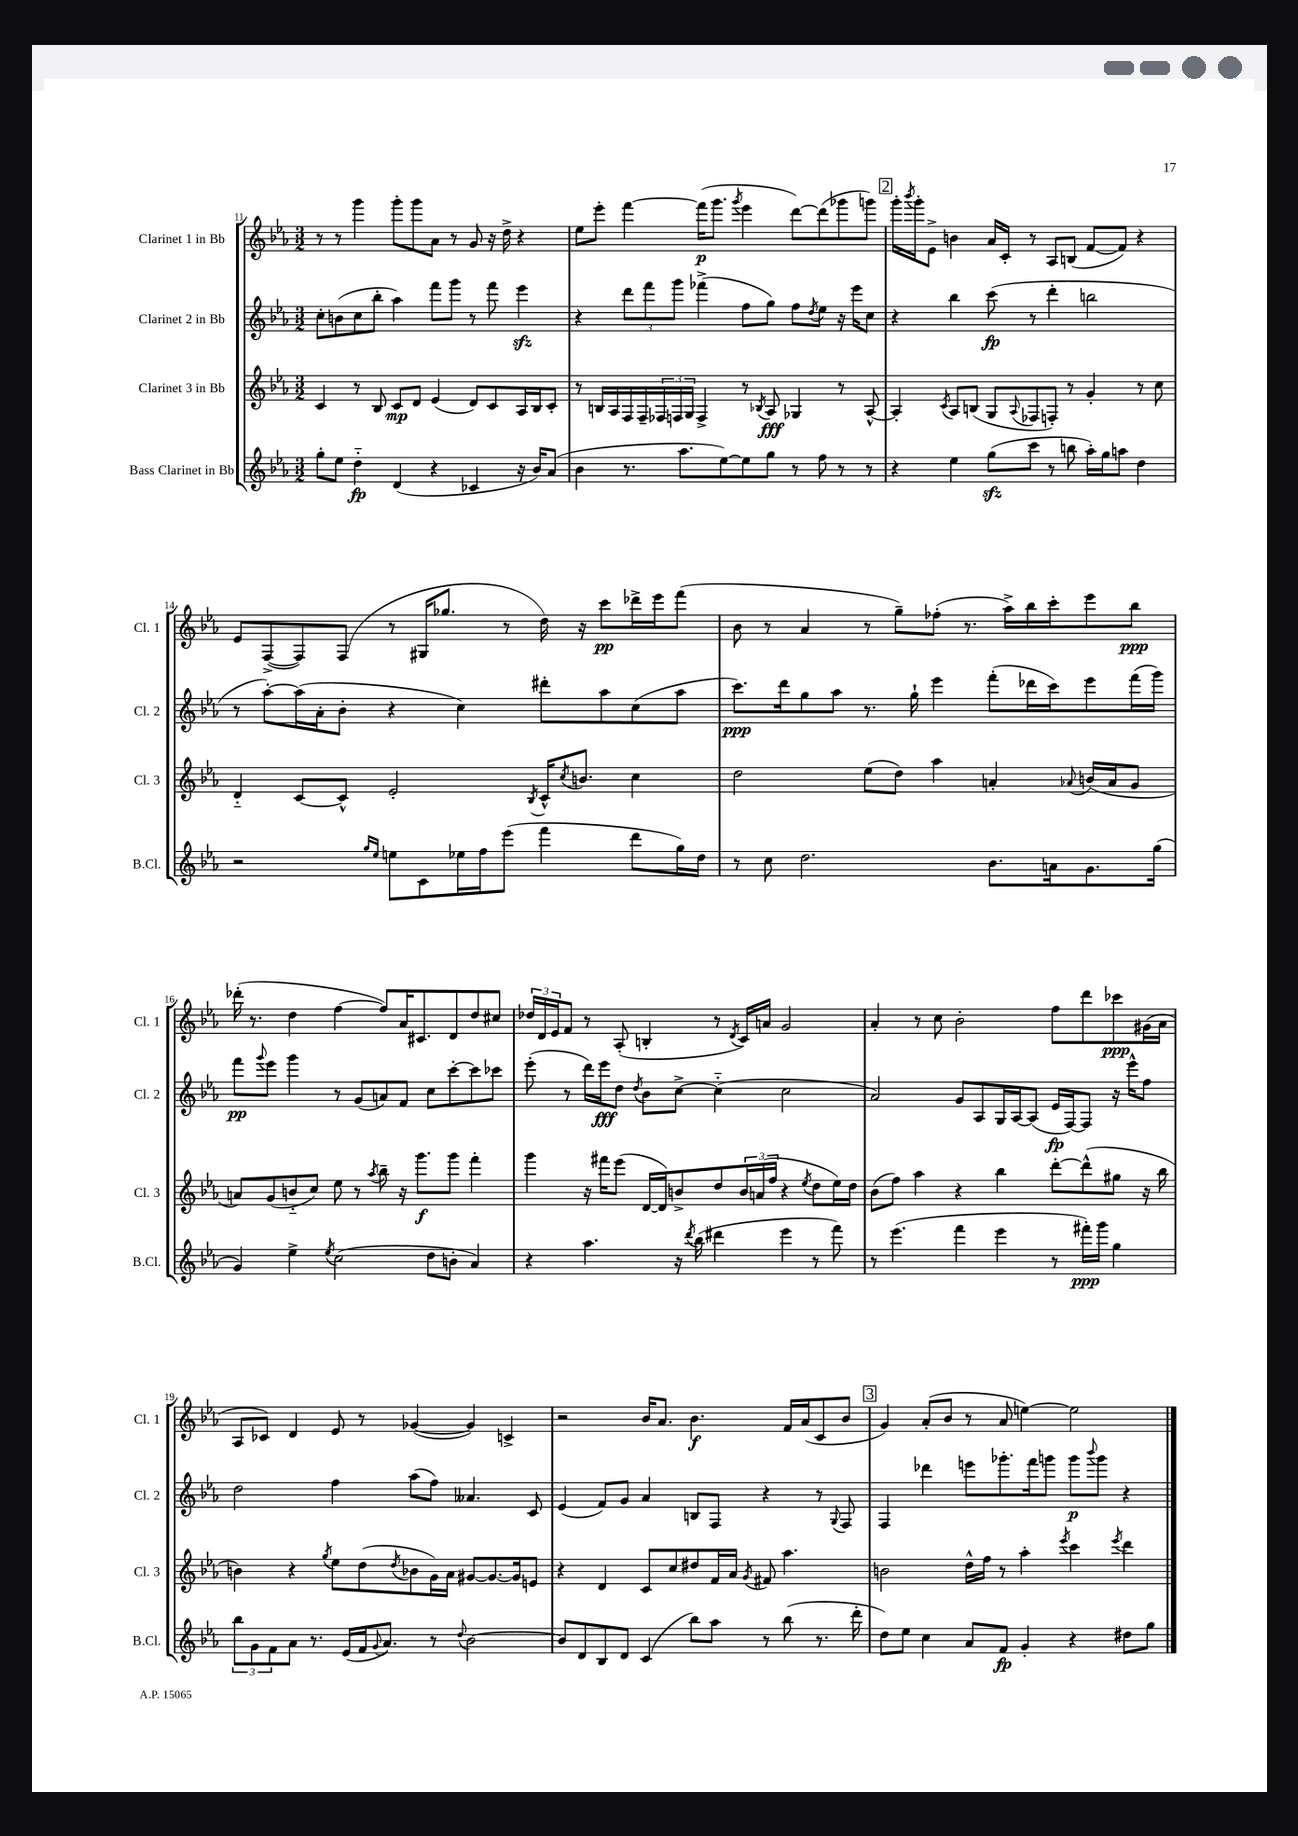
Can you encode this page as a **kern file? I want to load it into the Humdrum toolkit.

**kern	**dynam	**kern	**dynam	**kern	**dynam	**kern	**dynam
*part4	*part4	*part3	*part3	*part2	*part2	*part1	*part1
*staff4	*staff4	*staff3	*staff3	*staff2	*staff2	*staff1	*staff1
*I"Bass Clarinet in Bb	*	*I"Clarinet 3 in Bb	*	*I"Clarinet 2 in Bb	*	*I"Clarinet 1 in Bb	*
*I'B.Cl.	*	*I'Cl. 3	*	*I'Cl. 2	*	*I'Cl. 1	*
*clefG2	*	*clefG2	*	*clefG2	*	*clefG2	*
*k[b-e-a-]	*	*k[b-e-a-]	*	*k[b-e-a-]	*	*k[b-e-a-]	*
*M3/2	*	*M3/2	*	*M3/2	*	*M3/2	*
=11	=11	=11	=11	=11	=11	=11	=11
8gg'\L	.	4c/	.	8cc'\L	.	8r	.
8ee-\J	.	.	.	(8bn\	.	8r	.
4dd\	fp	8r	.	8cc\	.	4ggg\	.
.	.	8B-/	.	8bb-'\J	.	.	.
(4d/	.	8c/L	mp	4aa-\)	.	8ggg'\L	.
.	.	8d/J	.	.	.	8ggg\	.
4r	.	(4e-/	.	8fff\L	.	8a-\J	.
.	.	.	.	8ggg\J	.	8r	.
4c-X/	.	8d/L)	.	8r	.	8g/	.
.	.	8c/	.	8fff\	.	16r	.
.	.	.	.	.	.	16dd^\	.
16r	.	16A-/L	.	4eee-zz\	.	4r	.
16b-/KL)	.	16B-/J	.	.	.	.	.
(8a-/J	.	8c'/J	.	.	.	.	.
=12	=12	=12	=12	=12	=12	=12	=12
4b-\	.	8r	.	4r	.	8ee-\L	.
.	.	16Bn/LL	.	.	.	8eee-'\J	.
.	.	16A-/	.	.	.	.	.
8.r	.	16F/	.	12ddd\L	.	[4fff\	.
.	.	16F~/	.	.	.	.	.
.	.	.	.	12fff\	.	.	.
.	.	24F-X/	.	.	.	.	.
.	.	24Fn/	.	12ggg\J	.	.	.
8.aa-\L	.	.	.	.	.	.	.
.	.	24G/JJ	.	.	.	.	.
.	.	4F^/	.	(4fff-X^\	.	(16fff\KL]	p
.	.	.	.	.	.	8.ggg\J	.
[8ee-\)	.	.	.	.	.	.	.
.	.	.	.	.	.	8qggg/	.
8ee-\]	.	8r	.	8ff\L	.	4eee-\	.
.	.	8qB-X/	.	.	.	.	.
8gg\J	.	8A-/	fff	8gg\J)	.	.	.
8r	.	4G-X/	.	8ff\L	.	[8ddd\L)	.
.	.	.	.	8qdd/	.	.	.
8ff\	.	.	.	8ee-\J	.	(8ddd\]	.
8r	.	8r	.	16r	.	8ggg-X\	.
.	.	.	.	16eee-\KL	.	.	.
8r	.	[8A-^^/	.	8cc\J	.	8gggn\J)	.
!!LO:REH:place=s1:t=2
=13	=13	=13	=13	=13	=13	=13	=13
4r	.	4A-'/]	.	4r	.	16ggg'\LL	.
.	.	.	.	.	.	8qbbb-/	.
.	.	.	.	.	.	16ggg'\J	.
.	.	.	.	.	.	8e-^\J	.
.	.	8qc/	.	.	.	.	.
4ee-\	.	8A-/L	.	4bb-\	.	4bn\	.
.	.	(8Bn/J	.	.	.	.	.
(8ggzz\L	.	8G/L	.	(8ccc\	fp	16a-/LL	.
.	.	.	.	.	.	16c'/JJ	.
.	.	8qqA-/	.	.	.	.	.
8ccc\J	.	8F-X/	.	8r	.	8r	.
8r	.	8Fn'/J)	.	4ddd'\	.	8A-/L	.
8bbn\	.	8r	.	.	.	(8Bn/J	.
16aa-'\LL)	.	4g'/	.	2bbn\	.	[8f/L	.
16gg\J	.	.	.	.	.	.	.
8aan\J	.	.	.	.	.	8f/J])	.
4dd\	.	8r	.	.	.	4r	.
.	.	8cc\	.	.	.	.	.
!!LO:LB:g=z
=14	=14	=14	=14	=14	=14	=14	=14
2r	.	4d/	.	8r	.	8e-/L	.
.	.	.	.	[8aa-'\L)	.	([8F^/	.
.	.	[8c/L	.	(16aa-\L]	.	8F/])	.
.	.	.	.	16a-'\J	.	.	.
.	.	8c^^/J]	.	8b-'\J	.	(8F/J	.
16qqgg/LL	.	.	.	.	.	.	.
16qqee-/JJ	.	.	.	.	.	.	.
8een\L	.	2e-'/	.	4r	.	8r	.
8c\	.	.	.	.	.	16G#X/KL	.
.	.	.	.	.	.	8.gg-X/J	.
16ee-X\L	.	.	.	4cc\)	.	.	.
16ff\J	.	.	.	.	.	.	.
(8eee-\J	.	.	.	.	.	8r	.
.	.	8qB-/	.	.	.	.	.
4fff\	.	16c^^/KL	.	8ddd#X'\L	.	16dd\)	.
.	.	8qcc/	.	.	.	.	.
.	.	8.bn/J	.	.	.	16r	.
.	.	.	.	8aa-\	.	8ccc\L	pp
8ddd\L	.	4cc\	.	(8cc\	.	16ddd-X^\L	.
.	.	.	.	.	.	16eee-\J	.
16gg\L)	.	.	.	8aa-\J	.	(8fff\J	.
16dd\JJ	.	.	.	.	.	.	.
=15	=15	=15	=15	=15	=15	=15	=15
8r	.	2dd\	.	8.ccc\L)	ppp	8b-\	.
8cc\	.	.	.	.	.	8r	.
.	.	.	.	16ddd\k	.	.	.
2.dd\	.	.	.	8gg\	.	4a-/	.
.	.	.	.	8aa-\J	.	.	.
.	.	(8ee-\L	.	8.r	.	8r	.
.	.	8dd\J)	.	.	.	8gg~\L)	.
.	.	.	.	16gg`\	.	.	.
.	.	4aa-\	.	4eee-\	.	(8ff-X'\J	.
.	.	.	.	.	.	8.r	.
8.b-\L	.	4an'/	.	(8fff'\L	.	.	.
.	.	.	.	.	.	16aa-^\LL)	.
.	.	.	.	16ddd-X\L	.	16bb-\	.
16an\k	.	.	.	16ccc\J)	.	16ccc'\J	.
.	.	8qqa-X/	.	.	.	.	.
8.g\	.	(16bn/LL	.	8eee-\	.	8eee-\	.
.	.	16a-/J	.	.	.	.	.
.	.	8g/J	.	(16fff\L	.	8bb-\J	ppp
(16gg\Jk	.	.	.	16ggg\JJ)	.	.	.
!!LO:LB:g=z
=16	=16	=16	=16	=16	=16	=16	=16
4g/)	.	8an/L)	.	8fff\L	pp	(16ddd-X'\	.
.	.	.	.	.	.	8.r	.
.	.	.	.	8qqggg/	.	.	.
.	.	(8g/	.	8eee-\J	.	.	.
4ee-^\	.	8bn/	.	4ggg\	.	4dd\	.
.	.	8cc/J)	.	.	.	.	.
8qee-/	.	.	.	.	.	.	.
(2cc\	.	8ee-\	.	8r	.	[4ff\	.
.	.	8r	.	(8g/L	.	.	.
.	.	8qaa-/	.	.	.	.	.
.	.	8bb-~\	.	8an/)	.	8ff/L])	.
.	.	16r	.	8f/J	.	16a-/K	.
.	.	8.ggg\L	f	.	.	8.c#X/	.
8dd\L	.	.	.	8cc\L	.	.	.
8bn'\J	.	8ggg\J	.	[8ccc'\	.	8d/	.
4a-/)	.	4fff'\	.	8ccc\]	.	8dd/	.
.	.	.	.	8ccc-X\J	.	8cc#X/J	.
=17	=17	=17	=17	=17	=17	=17	=17
4r	.	4ggg\	.	(8eee-'\	.	24dd-X/LL	.
.	.	.	.	.	.	24d/	.
.	.	.	.	.	.	24e-/J	.
.	.	.	.	8r	.	8f/J	.
4.aa-\	.	16r	.	16ddd\LL)	.	8r	.
.	.	16fff#X\KL	.	16eee-\J	fff	.	.
.	.	(8eee-\J	.	8dd\J	.	(8A-'/	.
.	.	.	.	8qdd/	.	.	.
.	.	[16d/LL	.	8b-\L	.	4Bn'/	.
.	.	16d/J])	.	.	.	.	.
16r	.	8bn^/	.	[8cc^\J	.	.	.
8qddd/	.	.	.	.	.	.	.
(16bb-\	.	.	.	.	.	.	.
4ddd#X\	.	8dd/	.	(4cc\]	.	8r	.
.	.	.	.	.	.	8qd/	.
.	.	24b/L	.	.	.	16c/LL)	.
.	.	(24an/	.	.	.	.	.
.	.	.	.	.	.	16an/JJ	.
.	.	24ff/JJ	.	.	.	.	.
4eee-\	.	4r	.	2cc\	.	2g/	.
.	.	8qee-/	.	.	.	.	.
8r	.	8dd\L	.	.	.	.	.
8fff\)	.	16ee-\L)	.	.	.	.	.
.	.	16dd\JJ	.	.	.	.	.
=18	=18	=18	=18	=18	=18	=18	=18
8r	.	(8b-\L	.	2a-/)	.	4a-'/	.
(4.eee-\	.	8ff\J)	.	.	.	.	.
.	.	4aa-\	.	.	.	8r	.
.	.	.	.	.	.	8cc\	.
4fff\	.	4r	.	8g/L	.	2b-'\	.
.	.	.	.	8A-/	.	.	.
4eee-\	.	4bb-\	.	16G/L	.	.	.
.	.	.	.	[16A-/J	.	.	.
.	.	.	.	(8A-/J]	.	.	.
8r	.	[8ddd'\L	.	16e-/LL	fp	8ff\L	.
.	.	.	.	[16F/J)	.	.	.
16fff#X'\LL)	ppp	(8ddd^^\]	.	8F/J]	.	8ddd\	.
16ggg\JJ	.	.	.	.	.	.	.
4gg\	.	8gg#X\J	.	16r	.	8ccc-X\	ppp
.	.	.	.	16eee-^^\KL	.	.	.
.	.	16r	.	8ff\J	.	(16g#X\L	.
.	.	16bb-\	.	.	.	16a-\JJ	.
!!LO:LB:g=z
=19	=19	=19	=19	=19	=19	=19	=19
12bb-\L	.	4bn\)	.	2dd\	.	8A-/L	.
12g\	.	.	.	.	.	.	.
.	.	.	.	.	.	8c-X/J)	.
12f\	.	.	.	.	.	.	.
8a-\J	.	4r	.	.	.	4d/	.
8.r	.	.	.	.	.	.	.
.	.	8qgg/	.	.	.	.	.
.	.	8ee-\L	.	4ff\	.	8e-/	.
(16e-/LL	.	.	.	.	.	.	.
16f/J	.	(8dd\	.	.	.	8r	.
8qqg/	.	.	.	.	.	.	.
8.a-/J)	.	.	.	.	.	.	.
.	.	8qdd/	.	.	.	.	.
.	.	8b-X\	.	(8aa-\L	.	([4g-X/	.
8r	.	16g\L)	.	8ff\J)	.	.	.
.	.	16a-\JJ	.	.	.	.	.
8qqdd/	.	.	.	.	.	.	.
[2b-\	.	[8g#X/L	.	4.a--X/	.	4g-/])	.
.	.	8.g#/_	.	.	.	.	.
.	.	.	.	.	.	4cn^/	.
.	.	16g#/k]	.	.	.	.	.
.	.	8en/J	.	8c/	.	.	.
=20	=20	=20	=20	=20	=20	=20	=20
8b-/L]	.	4r	.	(4e-/	.	2r	.
8d/	.	.	.	.	.	.	.
8B-/	.	4d/	.	8f/L)	.	.	.
8d/J	.	.	.	8g/J	.	.	.
(4c/	.	8c/L	.	4a-/	.	16b-/KL	.
.	.	.	.	.	.	8.a-/J	.
.	.	8cc/	.	.	.	.	.
8bb-\L)	.	8dd#X/	.	8Bn/L	.	4.b-\	f
8aa-\J	.	16f/L	.	8F/J	.	.	.
.	.	16a-/JJ	.	.	.	.	.
.	.	8qg/	.	.	.	.	.
8r	.	8f#X/	.	4r	.	.	.
(8bb-\	.	4.aa-\	.	.	.	16f/LL	.
.	.	.	.	.	.	(16a-/J	.
8.r	.	.	.	8r	.	8c/	.
.	.	.	.	8qqG/	.	.	.
.	.	.	.	8F/	.	8b-/J	.
16ddd'\	.	.	.	.	.	.	.
!!LO:REH:place=s1:t=3
=21	=21	=21	=21	=21	=21	=21	=21
8dd\L)	.	2bn\	.	4F/	.	4g/)	.
8ee-\J	.	.	.	.	.	.	.
4cc\	.	.	.	4ddd-X\	.	(8a-'/L	.
.	.	.	.	.	.	8b-/J	.
8a-/L	.	16dd^^\LL	.	8eeen\L	.	8r	.
.	.	16ff\JJ	.	.	.	.	.
8f/J	fp	8r	.	8.ggg-X'\	.	8a-/	.
4g'/	.	4aa-'\	.	.	.	[4een\)	.
.	.	.	.	16fff\k	.	.	.
.	.	.	.	8gggn\J	.	.	.
.	.	8qeee-/	.	.	.	.	.
4r	.	4ccc\	.	8ggg\L	p	2ee\]	.
.	.	.	.	8qqbbb-/	.	.	.
.	.	.	.	8ggg\J	.	.	.
.	.	8qeee-/	.	.	.	.	.
8dd#X\L	.	4ddd\	.	4r	.	.	.
8gg\J	.	.	.	.	.	.	.
==	==	==	==	==	==	==	==
*-	*-	*-	*-	*-	*-	*-	*-
